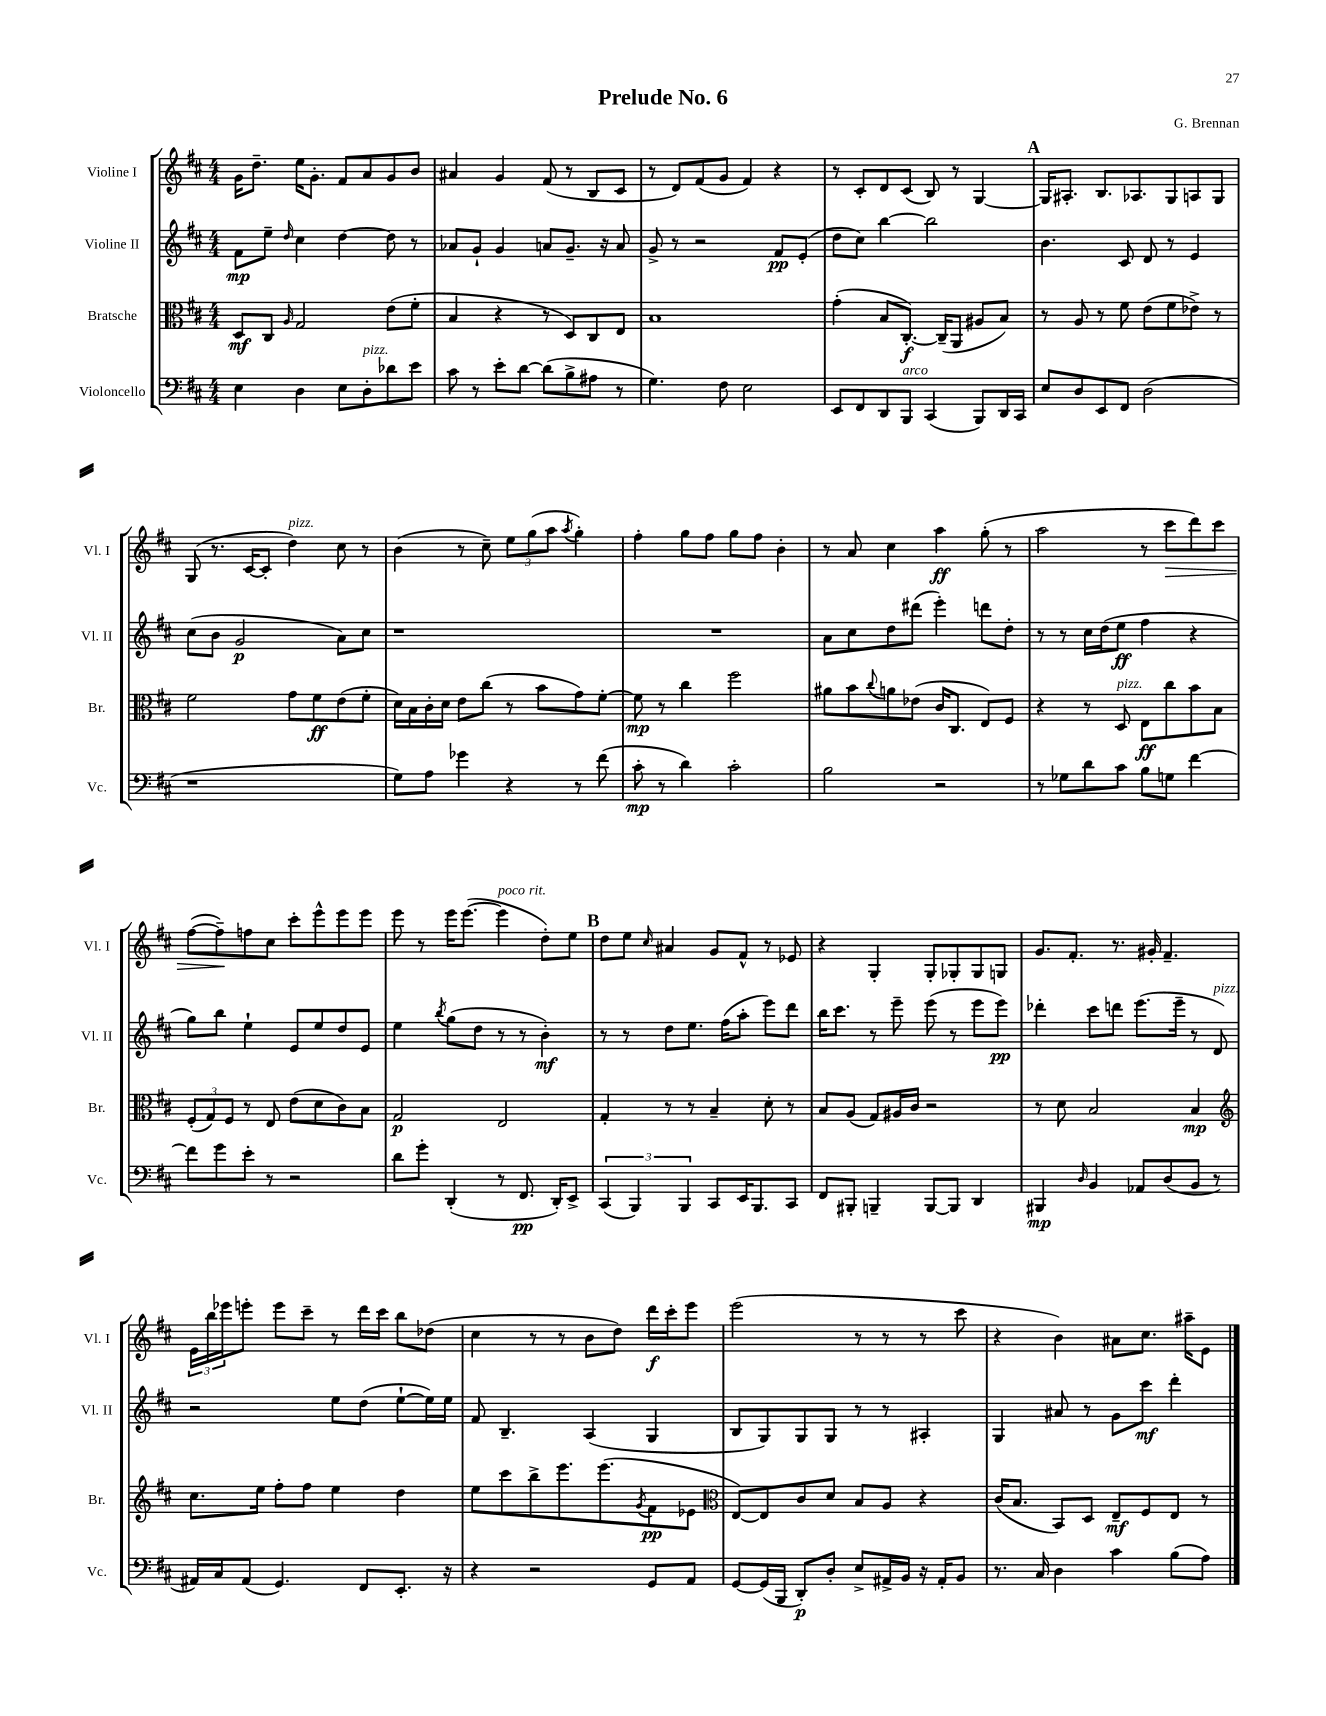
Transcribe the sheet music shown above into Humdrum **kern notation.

**kern	**kern	**kern	**kern
*staff4	*staff3	*staff2	*staff1
*clefF4	*clefC3	*clefG2	*clefG2
*k[f#c#]	*k[f#c#]	*k[f#c#]	*k[f#c#]
*M4/4	*M4/4	*M4/4	*M4/4
4E	8D	8f#	16g
.	.	.	8.dd~
.	8C#	8ee~	.
.	16qqA	16qqdd	.
4D	2G	4cc#	16ee
.	.	.	8.g'
8E	.	[4dd	8f#
8D'	.	.	8a
8d-	(8e	8dd]	8g
8e	8f#'	8r	8b
=	=	=	=
8c#	4B	8a-	4a#
8r	.	8g`	.
8e'	4r	4g	4g
[8d	.	.	.
(8d]	8r	8a	(8f#
8B^	8D)	8.g~	8r
8A#	8C#	.	8B
.	.	16r	.
8r	8E	8a	8c#
=	=	=	=
4.G)	1B	8g^	8r
.	.	8r	8d)
.	.	2r	(8f#
8F#	.	.	8g
2E	.	.	4f#)
.	.	8f#	4r
.	.	(8e'	.
=	=	=	=
8EE	(4g'	8dd	8r
8FF#	.	8cc#)	8c#'
8DD	8B	[4bb	8d
8BBB	[8.C#')	.	(8c#
(4CC#	.	2bb]	8B)
.	(16C#~]	.	.
.	8AA	.	8r
8BBB)	8A#	.	[4G
16DD	8B)	.	.
16CC#	.	.	.
=	=	=	=
8E	8r	4.b	16G]
.	.	.	8.A#'
8D	8A	.	.
8EE	8r	.	8.B
8FF#	8f#	8c#	.
.	.	.	8.A-
(2D	(8e	8d	.
.	8f#	8r	8G
.	8e-^)	4e	8A
.	8r	.	8G
=	=	=	=
1r	2f#	(8cc#	(8G
.	.	8b	8.r
.	.	2g	.
.	.	.	[16c#
.	.	.	8c#']
.	8g	.	4dd)
.	8f#	.	.
.	(8e	8a)	8cc#
.	8f#'	8cc#	8r
=	=	=	=
8G)	16d)	1r	(4b
.	16B	.	.
8A	16c#'	.	.
.	16d	.	.
4g-	8e	.	8r
.	(8cc#	.	8cc#~)
4r	8r	.	12ee
.	.	.	(12gg
.	8b	.	.
.	.	.	12aa
.	.	.	8qaa
8r	8g)	.	4gg')
(8f#	[8f#'	.	.
=	=	=	=
8c#'	8f#]	1r	4ff#'
8r	8r	.	.
4d)	4cc#	.	8gg
.	.	.	8ff#
2c#'	2ff#	.	8gg
.	.	.	8ff#
.	.	.	4b'
=	=	=	=
2B	8a#	8a	8r
.	8b	8cc#	8a
.	8qqcc#	.	.
.	8a	8dd	4cc#
.	(8e-	(8ddd#	.
2r	16c#	4eee')	4aa
.	8.C#	.	.
.	8E)	8ddd	(8gg'
.	8F#	8dd'	8r
=	=	=	=
8r	4r	8r	2aa
8G-	.	8r	.
8d	8r	16cc#	.
.	.	(16dd	.
8c#	8D	8ee	.
8B	8E	4ff#	8r
8G	8cc#	.	8ccc#
[4f#	8b	4r	8ddd)
.	8B	.	8ccc#
=	=	=	=
8f#]	(12F#'	8gg)	([8ff#
.	12G)	.	.
8g	.	8bb	8ff#~])
.	12F#	.	.
8e'	8r	4ee`	8ff
8r	8E	.	8cc#
2r	(8e	8e	8ccc#'
.	8d	8ee	8eee^^
.	8c#)	8dd	8eee
.	8B	8e	8eee
=	=	=	=
8d	2G	4ee	8eee
8g'	.	.	8r
.	.	8qbb	.
(4DD'	.	(8gg	16eee
.	.	.	([8.eee
.	.	8dd	.
8r	2E	8r	4eee]
8.FF#	.	8r	.
.	.	4b')	8dd')
16DD')	.	.	.
8EE^	.	.	8ee
=	=	=	=
(6CC#	4G'	8r	8dd
.	.	8r	8ee
6BBB)	.	.	.
.	.	.	16qqcc#
.	8r	8dd	4a#
6BBB	.	.	.
.	8r	8.ee	.
8CC#	4B~	.	8g
.	.	(16ff#	.
16EE	.	8aa'	8f#^^
8.BBB	.	.	.
.	8d'	8eee)	8r
8CC#	8r	8ddd	8e-
=	=	=	=
8FF#	8B	16bb	4r
.	.	8.ccc#	.
8BBB#'	(8A	.	.
4BBB~	8G)	8r	4G'
.	16A#	8eee~	.
.	16c#	.	.
[8BBB	2r	(8eee	8G'
8BBB]	.	8r	8G-'
4DD	.	8eee	8G-
.	.	8eee)	8G
=	=	=	=
4BBB#	8r	4ddd-'	8.g
.	8d	.	.
.	.	.	8.f#'
16qqD	.	.	.
4BB	2B	8ccc#	.
.	.	8ddd	8.r
8AA-	.	(8.eee	.
.	.	.	16g#'
(8D	.	.	4.f#~
.	.	16eee~	.
8BB	4B	8r	.
8r	.	8d)	.
=	=	=	=
*	*clefG2	*	*
16AA#)	8.cc#	2r	24e
.	.	.	24bb
16C#	.	.	.
.	.	.	24eee-
(8AA#	.	.	8eee'
.	16ee	.	.
4.GG)	8ff#'	.	8eee
.	8ff#	.	8ccc#~
.	4ee	8ee	8r
8FF#	.	(8dd	16ddd
.	.	.	16ccc#
8.EE'	4dd	[8ee`	8bb
.	.	16ee])	(8dd-
16r	.	16ee	.
=	=	=	=
4r	8ee	8f#	4cc#
.	8ccc#	4.B~	.
2r	8bb^	.	8r
.	8.eee	.	8r
.	.	(4A	8b
.	(8.eee	.	.
.	.	.	8dd)
.	8qg	.	.
8GG	8f#	4G	16ddd
.	.	.	16ccc#'
8AA	8e-	.	8eee
=	=	=	=
*	*clefC3	*	*
[8GG	[8E)	8B	(2eee
(16GG]	8E]	8G)	.
16BBB	.	.	.
8DD')	8c#	8G	.
8D'	8d	8G	.
8E^	8B	8r	8r
16AA#^	8A	8r	8r
16BB	.	.	.
16r	4r	4A#'	8r
16AA#'	.	.	.
8BB	.	.	8ccc#
=	=	=	=
8.r	(16c#	4G	4r
.	8.B	.	.
16C#	.	.	.
4D	8BB)	8a#	4b)
.	8D	8r	.
4c#	8E~	8g	8a#
.	8F#	8ccc#	8.cc#
(8B	8E	4ddd'	.
.	.	.	16aa#~
8A)	8r	.	8e
==	==	==	==
*-	*-	*-	*-
